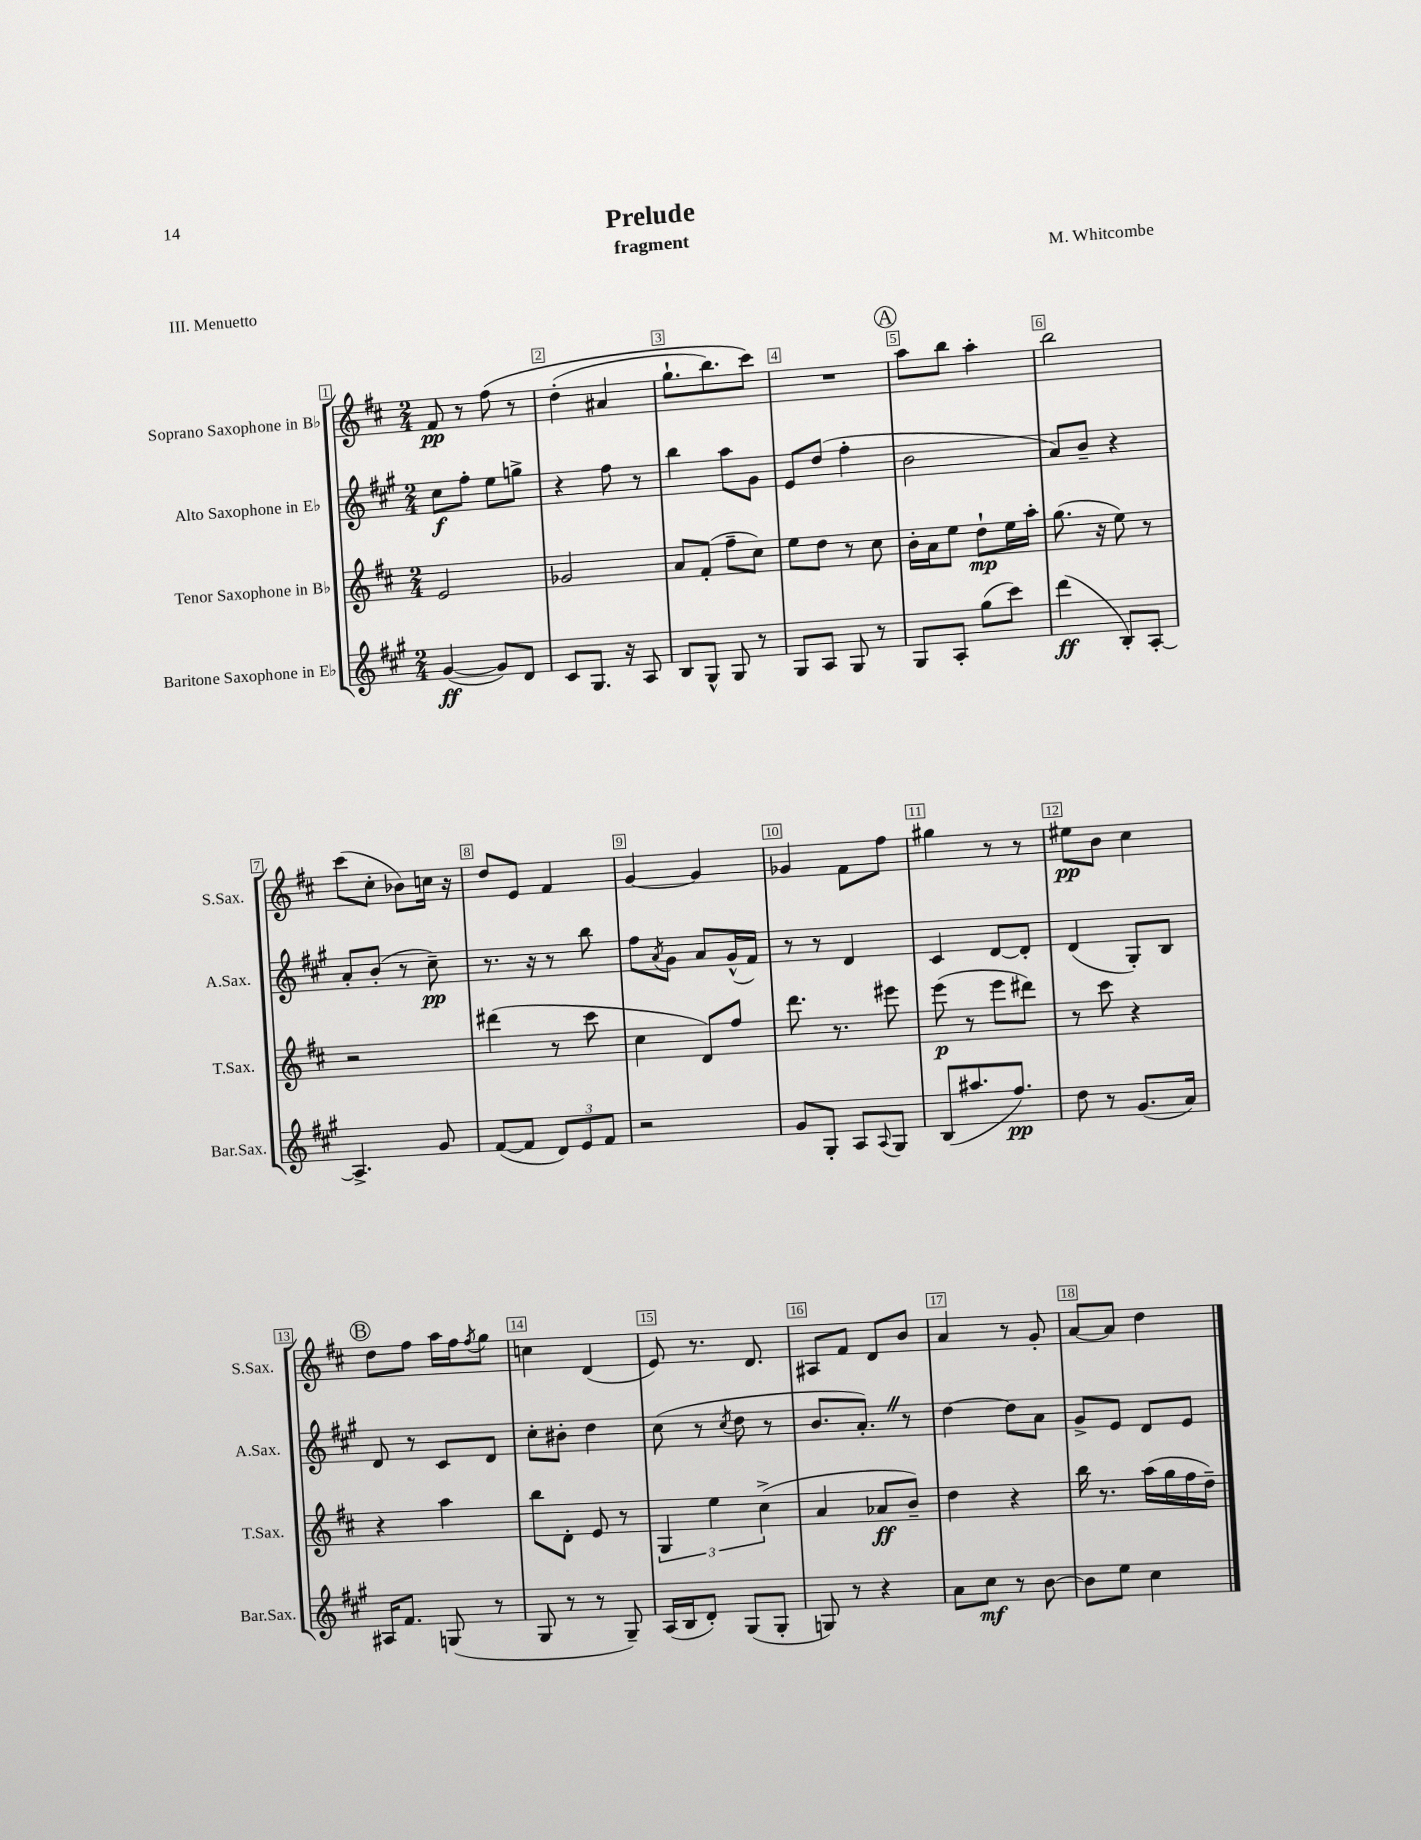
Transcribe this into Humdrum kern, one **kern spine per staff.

**kern	**dynam	**kern	**dynam	**kern	**dynam	**kern	**dynam
*part4	*part4	*part3	*part3	*part2	*part2	*part1	*part1
*staff4	*staff4	*staff3	*staff3	*staff2	*staff2	*staff1	*staff1
*I"Baritone Saxophone in E♭	*	*I"Tenor Saxophone in B♭	*	*I"Alto Saxophone in E♭	*	*I"Soprano Saxophone in B♭	*
*I'Bar.Sax.	*	*I'T.Sax.	*	*I'A.Sax.	*	*I'S.Sax.	*
*clefG2	*	*clefG2	*	*clefG2	*	*clefG2	*
*k[f#c#g#]	*	*k[f#c#]	*	*k[f#c#g#]	*	*k[f#c#]	*
*M2/4	*	*M2/4	*	*M2/4	*	*M2/4	*
=1	=1	=1	=1	=1	=1	=1	=1
([4g#/	ff	2e/	.	8cc#\L	f	8f#/	pp
.	.	.	.	8ff#'\J	.	8r	.
8g#/L])	.	.	.	8ee\L	.	(8ff#\	.
8d/J	.	.	.	8ggn^\J	.	8r	.
=2	=2	=2	=2	=2	=2	=2	=2
8c#/L	.	2g-X/	.	4r	.	(4dd'\	.
8.G#/J	.	.	.	.	.	.	.
.	.	.	.	8ff#\	.	4a#X/	.
16r	.	.	.	.	.	.	.
8A/	.	.	.	8r	.	.	.
=3	=3	=3	=3	=3	=3	=3	=3
8B/L	.	8a/L	.	4bb\	.	8.gg`\L	.
8G#^^/J	.	(8f#'/J	.	.	.	.	.
.	.	.	.	.	.	8.bb\)	.
8G#/	.	8ff#~\L	.	8aa\L	.	.	.
8r	.	8cc#\J)	.	8g#\J	.	8ccc#\J)	.
=4	=4	=4	=4	=4	=4	=4	=4
8G#/L	.	8ee\L	.	8e/L	.	2r	.
8A/J	.	8dd\J	.	(8dd/J	.	.	.
8G#/	.	8r	.	4ff#'\	.	.	.
8r	.	8cc#\	.	.	.	.	.
!!LO:REH:place=s1:t=A
=5	=5	=5	=5	=5	=5	=5	=5
8G#/L	.	16b'\LL	.	2b\	.	8aa\L	.
.	.	16a\J	.	.	.	.	.
8A'/J	.	8ee\J	.	.	.	8bb\J	.
(8gg#\L	.	8dd`\L	mp	.	.	4aa'\	.
8ccc#\J)	.	16ee\L	.	.	.	.	.
.	.	16aa'\JJ	.	.	.	.	.
=6	=6	=6	=6	=6	=6	=6	=6
(4ddd\	ff	(8.gg\	.	8a/L)	.	2bb\	.
.	.	.	.	8b~/J	.	.	.
.	.	16r	.	.	.	.	.
8B'/L)	.	8ee\)	.	4r	.	.	.
[8A'/J	.	8r	.	.	.	.	.
!!LO:LB:g=z
=7	=7	=7	=7	=7	=7	=7	=7
4.A^/]	.	2r	.	8a'/L	.	(8ccc#\L	.
.	.	.	.	(8b'/J	.	8cc#'\J	.
.	.	.	.	8r	.	8b-X\L)	.
8g#/	.	.	.	8cc#~\)	pp	16ccn\Jk	.
.	.	.	.	.	.	16r	.
=8	=8	=8	=8	=8	=8	=8	=8
([8f#/L	.	(4ddd#X\	.	8.r	.	8dd/L	.
8f#/J]	.	.	.	.	.	8e/J	.
.	.	.	.	16r	.	.	.
12d/L)	.	8r	.	8r	.	4f#/	.
12e/	.	.	.	.	.	.	.
.	.	8ccc#\	.	8bb\	.	.	.
12f#/J	.	.	.	.	.	.	.
=9	=9	=9	=9	=9	=9	=9	=9
2r	.	4cc#\	.	8ff#\L	.	[4g/	.
.	.	.	.	8qa/	.	.	.
.	.	.	.	8g#\J	.	.	.
.	.	8d/L)	.	8a/L	.	4g/]	.
.	.	8ff#/J	.	(16g#^^/L	.	.	.
.	.	.	.	16f#/JJ)	.	.	.
=10	=10	=10	=10	=10	=10	=10	=10
8g#/L	.	8.ddd\	.	8r	.	4g-X/	.
8G#'/J	.	.	.	8r	.	.	.
.	.	8.r	.	.	.	.	.
8A/L	.	.	.	4d/	.	8f#\L	.
8qqA/	.	.	.	.	.	.	.
8G#/J	.	8eee#X\	.	.	.	8ff#\J	.
=11	=11	=11	=11	=11	=11	=11	=11
(8B/L	.	(8eee\	p	4c#/	.	4gg#X\	.
8.aa#X/	.	8r	.	.	.	.	.
.	.	8eee\L	.	[8d/L	.	8r	.
8.ff#/J)	pp	.	.	.	.	.	.
.	.	8ddd#X\J)	.	8d'/J]	.	8r	.
=12	=12	=12	=12	=12	=12	=12	=12
8dd\	.	8r	.	(4d/	.	8ee#X\L	pp
8r	.	8ccc#\	.	.	.	8b\J	.
(8.g#/L	.	4r	.	8G#'/L)	.	4cc#\	.
.	.	.	.	8B/J	.	.	.
16a/Jk)	.	.	.	.	.	.	.
!!LO:LB:g=z
!!LO:REH:place=s1:t=B
=13	=13	=13	=13	=13	=13	=13	=13
16A#X/KL	.	4r	.	8d/	.	8dd\L	.
8.f#/J	.	.	.	.	.	.	.
.	.	.	.	8r	.	8ff#\J	.
(8Gn/	.	4aa\	.	8c#/L	.	16aa\LL	.
.	.	.	.	.	.	16ff#\J	.
.	.	.	.	.	.	8qff#/	.
8r	.	.	.	8d/J	.	8gg\J	.
=14	=14	=14	=14	=14	=14	=14	=14
8G#/	.	8bb\L	.	8cc#'\L	.	4ccn\	.
8r	.	8d'\J	.	8b#X'\J	.	.	.
8r	.	8e/	.	4dd\	.	(4d/	.
8G#~/)	.	8r	.	.	.	.	.
=15	=15	=15	=15	=15	=15	=15	=15
(16A/LL	.	6G/	.	(8cc#\	.	8e/)	.
16B/J	.	.	.	.	.	.	.
8d'/J)	.	.	.	8r	.	8.r	.
.	.	6ee\	.	.	.	.	.
.	.	.	.	8qcc#/	.	.	.
(8G#/L	.	.	.	8dd\	.	.	.
.	.	.	.	.	.	8.d/	.
.	.	(6cc#^\	.	.	.	.	.
8G#'/J	.	.	.	8r	.	.	.
=16	=16	=16	=16	=16	=16	=16	=16
8Gn/)	.	4a/	.	8.b/L	.	8A#X/L	.
8r	.	.	.	.	.	8f#/J	.
.	.	.	.	8.a'Z/J)	.	.	.
4r	.	8a-X/L	ff	.	.	8d/L	.
.	.	8b~/J)	.	8r	.	8b/J	.
=17	=17	=17	=17	=17	=17	=17	=17
8a\L	.	4dd\	.	[4dd\	.	4a/	.
8cc#\J	mf	.	.	.	.	.	.
8r	.	4r	.	8dd\L]	.	8r	.
[8b\	.	.	.	8a\J	.	8g'/	.
=18	=18	=18	=18	=18	=18	=18	=18
8b\L]	.	16bb\	.	8g#^/L	.	[8a/L	.
.	.	8.r	.	.	.	.	.
8ee\J	.	.	.	8e/J	.	8a/J]	.
4cc#\	.	(16aa\LL	.	8d/L	.	4dd\	.
.	.	16gg\	.	.	.	.	.
.	.	16ff#\	.	8e/J	.	.	.
.	.	16dd~\JJ)	.	.	.	.	.
==	==	==	==	==	==	==	==
*-	*-	*-	*-	*-	*-	*-	*-
